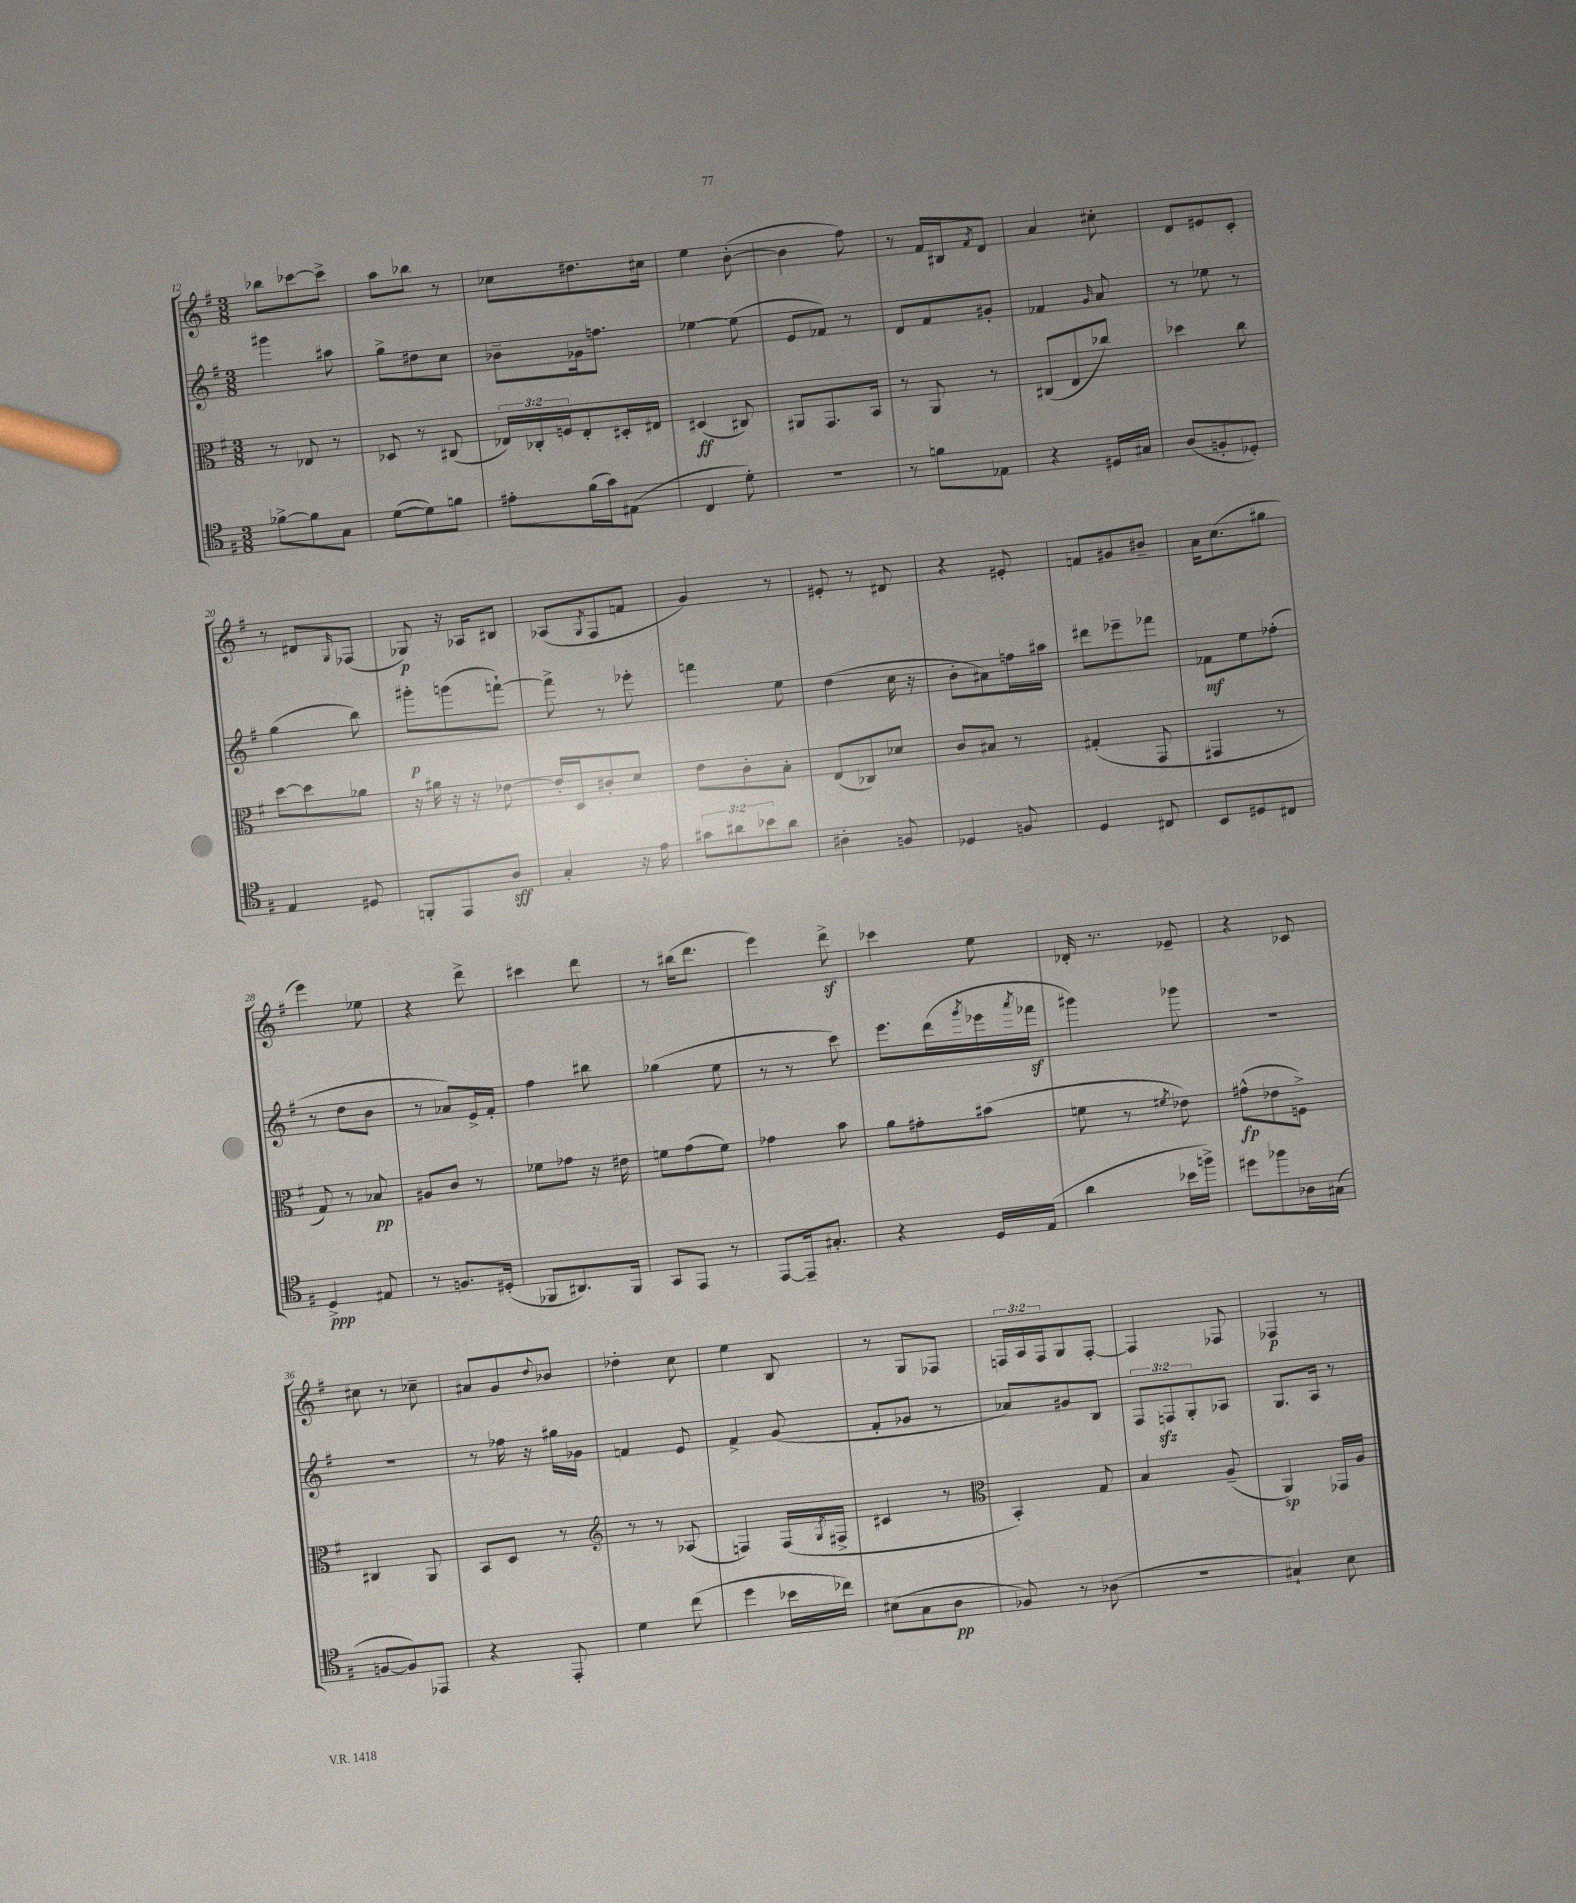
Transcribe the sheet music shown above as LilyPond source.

<<
\new StaffGroup <<
\new Staff = "s0" {
    \clef treble \key g \major \numericTimeSignature \time 3/8 \override Staff.TupletNumber.text = #tuplet-number::calc-fraction-text
    bes''8 ces'''8~ ces'''8-> |
    a''8 bes''8 r8 |
    ces''8 dis''8. cis''16 |
    e''4 b'8~-.( |
    b'4 fis''8) |
    r8 fis'16 bis16 \acciaccatura { fis'8 } d'8 |
    a'4 cis''8-. |
    d'8 eis'8 c'8-. |
    r8 dis'8 \grace { g16 } fes8( |
    ges8\p) r16 aes16 bis8 |
    aes8( \acciaccatura { g8 } fis8 f'8 |
    g'4) r8 |
    eis'8-. r8 dis'8 |
    r4 eis'8-. |
    f'8 gis'8 bis'8-- |
    a'16 c''8.( gis''8 |
    e'''4) ees''8 |
    r4 d'''8-> |
    cis'''4 d'''8 |
    r8 bis''16( d'''8. |
    e'''4) d'''8->\sf |
    ces'''4 e''8 |
    des'16-. r8. ees'8-- |
    r4 ces'8 |
    cis''8 r8 ces''8-- |
    ais'8 g'8 \appoggiatura { d''8 } bes'8 |
    des''4-. c''8 |
    e''4 b8 |
    r8 g8 fes8 |
    \tuplet 3/2 { f16 a16 f16 } g8 f8~-. |
    f4 fes8 |
    fes4\p r8 \bar "|." |
}
\new Staff = "s1" {
    \clef treble \key g \major \numericTimeSignature \time 3/8 \override Staff.TupletNumber.text = #tuplet-number::calc-fraction-text
    gis'''4 ais''8 |
    g''8-> dis''8 c''8 |
    bes'8-- ges'16 f''8. |
    ees''4~ ees''8( |
    e'8 fes'8) r8 |
    d'8 fis'8 gis'8-. |
    fes'4 \grace { g'16 } a'8 |
    r8 ees''8 r8 |
    g''4( b''8) |
    gis'''8-.\p g'''8( f'''8~-!) |
    f'''8-> r8 ees'''8-. |
    f'''4 e''8 |
    d''4( c''16 r16 |
    b'8-. ais'8) f''16 ais''16 |
    dis'''8 ees'''8-- fes'''8 |
    fes'8\mf e''8 fes''8-.( |
    r8 d''8 b'8 |
    r8 aes'8) e'16-> fis'16-. |
    fis''4 bis''8 |
    ges''4( e''8 |
    r8 r8 c'''8) |
    e'''8. d'''16( \acciaccatura { g'''8 } ees'''16 \acciaccatura { a'''8 } fes'''16\sf |
    gis'''4) ges'''8 |
    R4. |
    R4. |
    r8 fes''16 r16 gis''16 ges'16 |
    f'4 e'8 |
    fis'4-> g'8( |
    fis'8-. ges'8 r8 |
    aes'8) gis'8 b8 |
    \tuplet 3/2 { fis8 f8\sfz g8-. } aes8 |
    g8. a16 r8 \bar "|." |
}
\new Staff = "s2" {
    \clef alto \key g \major \numericTimeSignature \time 3/8 \override Staff.TupletNumber.text = #tuplet-number::calc-fraction-text
    r8 ees8 r8 |
    des8 r8 cis8( |
    \tuplet 3/2 { ees16) ces16-. f16 } ees8-. dis16-. eis16 |
    dis4\ff( cis8) |
    ais,8 g,8. b,16 |
    r8 a,8 r8 |
    cis8( e8 ces''8) |
    des''4 c''8 |
    d''8~ d''8 aes'8 |
    r16 ais'16 r16 r16 ees'8~ |
    ees'16-. d16 cis'8-. d'8 |
    e'8 c'8-. b8-. |
    e8( ces8) des'8 |
    c'8 bis8 r8 |
    gis4-.( g,8 |
    gis,4 r8 |
    g8) r8 bes8\pp |
    ais8 c'8 r8 |
    fes'8 ges'8 r16 eis'16 |
    f'8 g'8( f'8) |
    ges'4 b'8 |
    a'8 gis'8-. bis'8( |
    f'8 r8 \acciaccatura { fis'8 } ees'8) |
    gis'8-^\fp( ees'8 f8->) |
    cis4 a,8 |
    b,8 d8 r8 |
    \clef treble r8 r8 aes8( |
    f4) f16( \acciaccatura { g8 } fis16-> |
    cis'4 r8 |
    \clef alto b,4-.) g8 |
    b4 a8--( |
    a,4\sp) ges,16 a16 \bar "|." |
}
\new Staff = "s3" {
    \clef tenor \key g \major \numericTimeSignature \time 3/8 \override Staff.TupletNumber.text = #tuplet-number::calc-fraction-text
    fes'8~-> fes'8 g8 |
    d'8~( d'8) f'8 |
    eis'8-. fis'16( g'16) eis8( |
    c4 d'8-.) |
    R4. |
    r8 f'8 ees8 |
    r4 dis16 gis16 |
    a8( f8-. des8-.) |
    e4 dis8 |
    f,8-. e,8 a8\sff |
    g4-. r16 e'16 |
    \tuplet 3/2 { gis'8 ais'8 bes'8 } ais'8 |
    ais4-. f8 |
    des4 f8 |
    d4 cis8 |
    b,8 dis8 cis8 |
    d4->\ppp eis8 |
    r8 f8. dis16-.( |
    fes,8 ais,8.) fes,16 |
    g,8 e,8 r8 |
    e,8~ e,16-- gis8.-. |
    r4 d16 e16( |
    a'4 bes'16 f''16->) |
    dis''8 fes''8 aes16 gis16( |
    f8~ f8) ees,8 |
    r4 e,8-. |
    d'4 c''8( |
    d''4 bes'16 ces''16) |
    bis8( g8 a8\pp |
    fes8) r8 aes8( |
    R4. |
    gis4-!) b8 \bar "|." |
}
>>
>>
\layout { \context { \Score currentBarNumber = #12 } }
